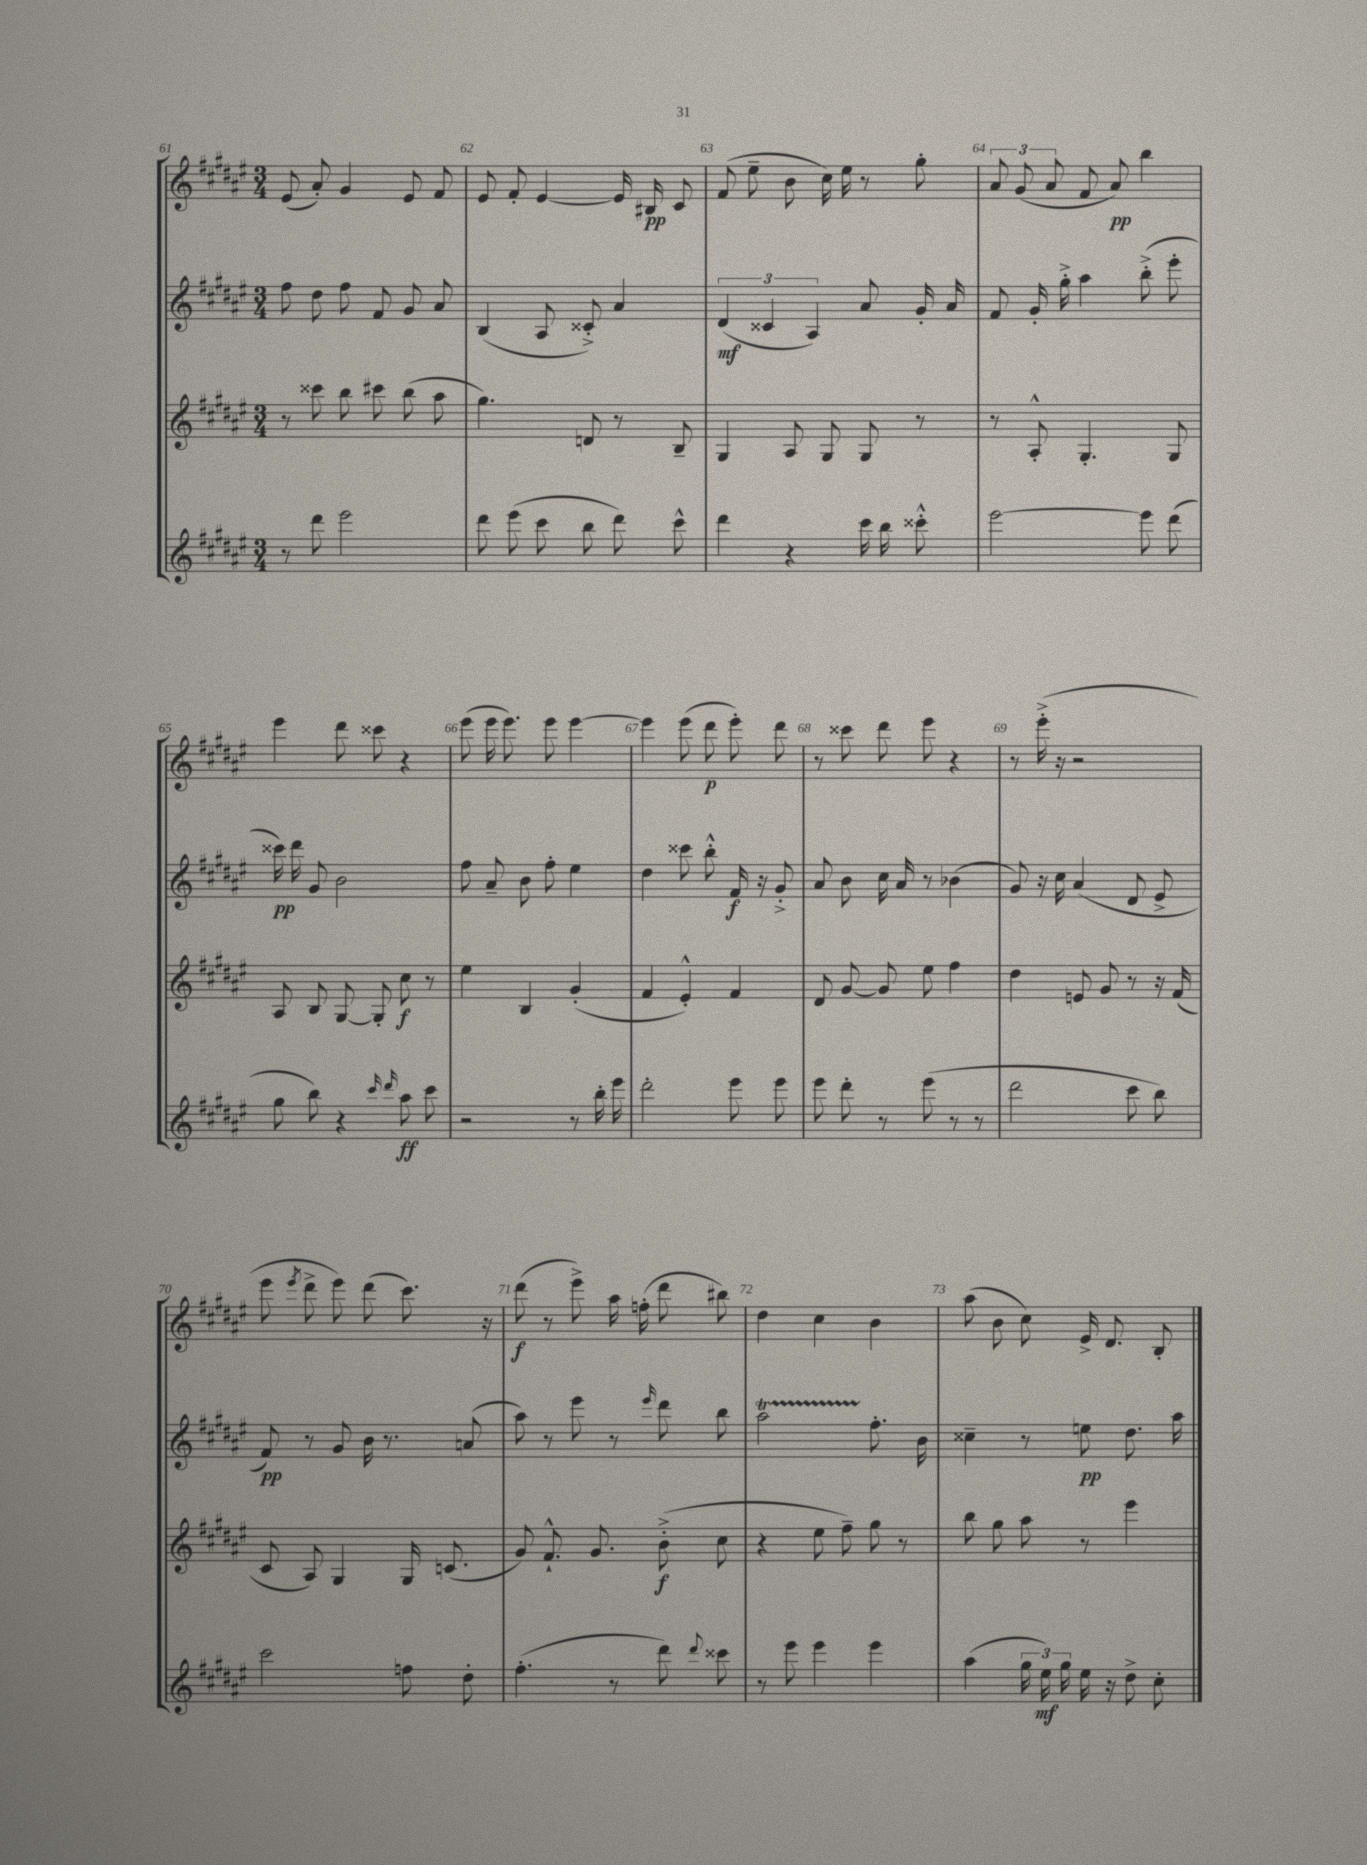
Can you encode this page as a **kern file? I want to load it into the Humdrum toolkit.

**kern	**dynam	**kern	**dynam	**kern	**dynam	**kern	**dynam
*part4	*part4	*part3	*part3	*part2	*part2	*part1	*part1
*staff4	*staff4	*staff3	*staff3	*staff2	*staff2	*staff1	*staff1
*clefG2	*	*clefG2	*	*clefG2	*	*clefG2	*
*k[f#c#g#d#a#e#]	*	*k[f#c#g#d#a#e#]	*	*k[f#c#g#d#a#e#]	*	*k[f#c#g#d#a#e#]	*
*M3/4	*	*M3/4	*	*M3/4	*	*M3/4	*
=61	=61	=61	=61	=61	=61	=61	=61
8r	.	8r	.	8ff#\	.	(8e#/	.
8ddd#\	.	8ccc##X\	.	8dd#\	.	8a#'/)	.
2eee#\	.	8bb\	.	8ff#\	.	4g#/	.
.	.	8ccc#X\	.	8f#/	.	.	.
.	.	(8bb\	.	8g#/	.	8e#/	.
.	.	8aa#\	.	8a#/	.	8f#/	.
=62	=62	=62	=62	=62	=62	=62	=62
8ddd#\	.	4.gg#\)	.	(4B/	.	8e#/	.
(8eee#\	.	.	.	.	.	8f#'/	.
8ccc#\	.	.	.	8A#/	.	[4e#/	.
8bb\	.	8dn/	.	8c##X'^/)	.	.	.
8ddd#\)	.	8r	.	4a#/	.	16e#/]	.
.	.	.	.	.	.	16B#X/	pp
8ccc#^^\	.	8B~/	.	.	.	8c#/	.
=63	=63	=63	=63	=63	=63	=63	=63
4ddd#\	.	4G#/	.	(6d#/	mf	(8f#/	.
.	.	.	.	.	.	8ee#~\	.
.	.	.	.	6c##X/	.	.	.
4r	.	8A#/	.	.	.	8b\	.
.	.	.	.	6A#/)	.	.	.
.	.	8G#/	.	.	.	16cc#\)	.
.	.	.	.	.	.	16ee#\	.
16ccc#\	.	8G#/	.	8a#/	.	8r	.
16bb\	.	.	.	.	.	.	.
8ccc##X'^^\	.	8r	.	16g#'/	.	8gg#'\	.
.	.	.	.	16a#/	.	.	.
=64	=64	=64	=64	=64	=64	=64	=64
[2eee#\	.	8r	.	8f#/	.	12a#/	.
.	.	.	.	.	.	(12g#/	.
.	.	8A#'^^/	.	16g#'/	.	.	.
.	.	.	.	.	.	12a#/	.
.	.	.	.	16gg#'^\	.	.	.
.	.	4.G#'/	.	4aa#\	.	8f#/	.
.	.	.	.	.	.	8a#/)	pp
8eee#\]	.	.	.	(8bb'^\	.	4bb\	.
(8ddd#\	.	8G#/	.	8eee#'\	.	.	.
!!LO:LB:g=z
=65	=65	=65	=65	=65	=65	=65	=65
8gg#\	.	8A#/	.	16ccc##X\)	pp	4eee#\	.
.	.	.	.	16ddd#\	.	.	.
8bb\)	.	8B/	.	8g#/	.	.	.
4r	.	[8G#/	.	2b\	.	8ddd#\	.
.	.	8G#'/]	.	.	.	8ccc##X\	.
16qqccc#/	.	.	.	.	.	.	.
16qqddd#/	.	.	.	.	.	.	.
8aa#\	ff	8cc#\	f	.	.	4r	.
8ccc#\	.	8r	.	.	.	.	.
=66	=66	=66	=66	=66	=66	=66	=66
2r	.	4ee#\	.	8ff#\	.	(8eee#\	.
.	.	.	.	8a#~/	.	16eee#\	.
.	.	.	.	.	.	8.eee#\)	.
.	.	4B/	.	8b\	.	.	.
.	.	.	.	8ff#'\	.	8eee#\	.
8r	.	(4g#'/	.	4ee#\	.	[4eee#\	.
16bb'\	.	.	.	.	.	.	.
16eee#\	.	.	.	.	.	.	.
=67	=67	=67	=67	=67	=67	=67	=67
2ddd#'\	.	4f#/	.	4dd#\	.	4eee#\]	.
.	.	4e#'^^/)	.	8ccc##X\	.	(8eee#\	.
.	.	.	.	8bb'^^\	.	8ddd#\	p
8eee#\	.	4f#/	.	16f#/	f	8eee#'\)	.
.	.	.	.	16r	.	.	.
8eee#\	.	.	.	8g#'^/	.	8ddd#\	.
=68	=68	=68	=68	=68	=68	=68	=68
8eee#\	.	8d#/	.	8a#/	.	8r	.
8ddd#'\	.	[8g#/	.	8b\	.	8ccc##X\	.
8r	.	8g#/]	.	16cc#\	.	8ddd#\	.
.	.	.	.	16a#/	.	.	.
(8eee#\	.	8ee#\	.	8r	.	8eee#\	.
8r	.	4ff#\	.	(4b-X\	.	4r	.
8r	.	.	.	.	.	.	.
=69	=69	=69	=69	=69	=69	=69	=69
2ddd#\	.	4dd#\	.	8g#/)	.	8r	.
.	.	.	.	16r	.	(16eee#'^\	.
.	.	.	.	16cc#\	.	16r	.
.	.	8en/	.	(4a#/	.	2r	.
.	.	8g#/	.	.	.	.	.
8ccc#\	.	8r	.	8d#/	.	.	.
8bb\)	.	16r	.	8e#^/	.	.	.
.	.	(16f#/	.	.	.	.	.
!!LO:LB:g=z
=70	=70	=70	=70	=70	=70	=70	=70
2ccc#\	.	8c#/	.	8f#/)	pp	8eee#\	.
.	.	.	.	.	.	8qeee#/	.
.	.	8A#/)	.	8r	.	8ddd#^\	.
.	.	4G#/	.	8g#/	.	8eee#\)	.
.	.	.	.	16b\	.	(8ddd#\	.
.	.	.	.	8.r	.	.	.
8ffn\	.	16G#/	.	.	.	8.ccc#\)	.
.	.	(8.cn/	.	.	.	.	.
8dd#'\	.	.	.	(8an/	.	.	.
.	.	.	.	.	.	16r	.
=71	=71	=71	=71	=71	=71	=71	=71
(4.ff#'\	.	8g#/)	.	8aa#\)	.	(8ddd#\	f
.	.	8.f#`^^/	.	8r	.	8r	.
.	.	.	.	8eee#\	.	8eee#^\)	.
.	.	8.g#/	.	.	.	.	.
8r	.	.	.	8r	.	16aa#\	.
.	.	.	.	.	.	(16ffn'\	.
.	.	.	.	16qqeee#/	.	.	.
8ddd#\)	.	(8b'^\	f	8ddd#\	.	8ddd#\	.
8qqddd#/	.	.	.	.	.	.	.
8ccc##X\	.	8cc#\	.	8bb\	.	8bb#X\)	.
=72	=72	=72	=72	=72	=72	=72	=72
8r	.	4r	.	2aa#t\	.	4dd#\	.
8eee#\	.	.	.	.	.	.	.
4eee#\	.	8ee#\	.	.	.	4cc#\	.
.	.	8ff#~\)	.	.	.	.	.
4eee#\	.	8gg#\	.	8.ff#'\	.	4b\	.
.	.	8r	.	.	.	.	.
.	.	.	.	16b\	.	.	.
=73	=73	=73	=73	=73	=73	=73	=73
(4aa#\	.	8bb\	.	4cc##X~\	.	(8aa#\	.
.	.	8gg#\	.	.	.	8b\	.
24gg#\	.	8aa#\	.	8r	.	8cc#\)	.
24ee#\)	mf	.	.	.	.	.	.
24gg#\	.	.	.	.	.	.	.
16ee#\	.	8r	.	8een\	pp	16e#^/	.
16r	.	.	.	.	.	8.d#/	.
8dd#^\	.	4eee#\	.	8.dd#\	.	.	.
8cc#'\	.	.	.	.	.	8B'/	.
.	.	.	.	16aa#\	.	.	.
==	==	==	==	==	==	==	==
*-	*-	*-	*-	*-	*-	*-	*-
